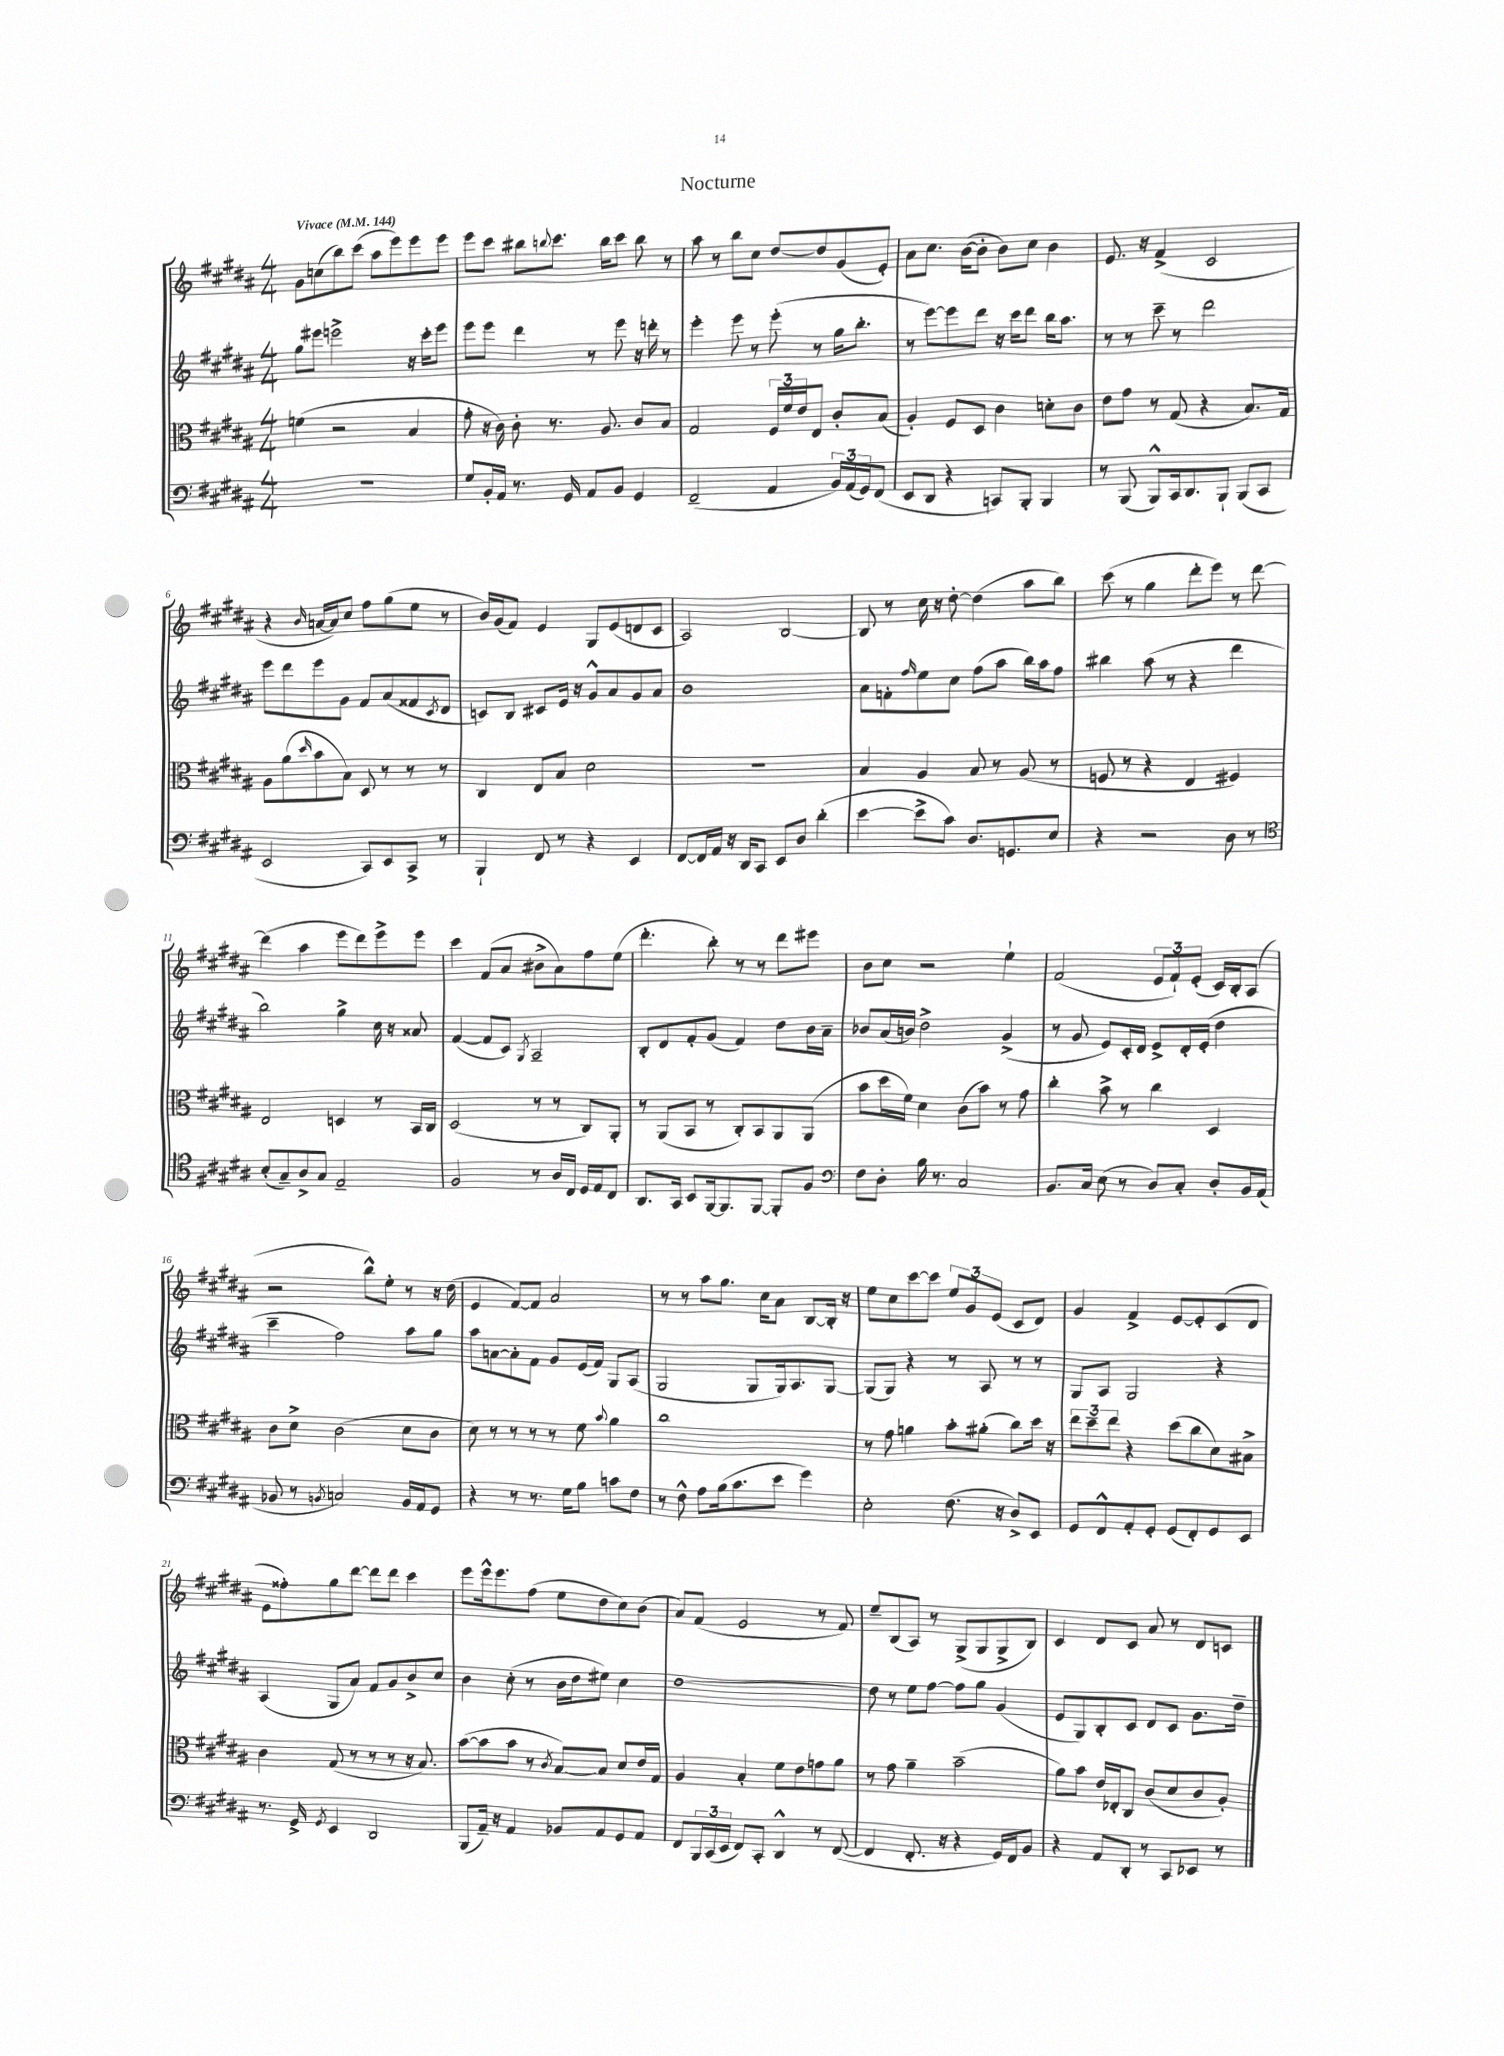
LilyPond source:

\header { title = "Nocturne" }
<<
\new StaffGroup <<
\new Staff = "s0" {
    \clef treble \key b \major \numericTimeSignature \time 4/4 \tempo "Vivace" 4 = 144
    gis'8 c''8( b''8) cis'''8( ais''8 e'''8) e'''8 e'''8 |
    e'''8 cis'''8 bis''8 \appoggiatura { b''8 } cis'''8. b''16 cis'''8 b''8 r8 |
    ais''8 r8 b''8 cis''8 dis''8~ dis''8 gis'8( e'8-.) |
    ais'8 cis''8. b'16~( b'8-. b'8) cis''8 b'4 |
    e'8. r16 fis'4->( cis'2 |
    r4 \grace { b'16 } a'16~ a'16) cis''8 fis''8 gis''8( e''8 r8 |
    b'16) gis'16( fis'8) e'4 gis8 e'8( d'8 cis'8 |
    ais2) b2~ |
    b8 r8 cis''16 r16 dis''8~-. dis''4( ais''8 b''8) |
    cis'''8( r8 gis''4 dis'''8-. e'''8) r8 dis'''8~ |
    dis'''4( ais''4 e'''8 dis'''8) e'''8-> e'''8 |
    cis'''4 fis'8( ais'8 bis'8-> ais'8) fis''8 e''8( |
    dis'''4.-. b''8-.) r8 r8 dis'''8 eis'''8 |
    b'8 cis''8 r2 e''4-! |
    fis'2( \tuplet 3/2 { e'8 fis'8-!) e'8-.( } cis'16) b16-. ais8( |
    r2 b''8-^) e''8-. r8 r16 dis''16( |
    e'4 fis'8~) fis'8 ais'2 |
    r8 r8 ais''8 gis''8. cis''16 ais'8 b8~ b16-. r16 |
    e''8 cis''8 cis'''8~ cis'''8 \tuplet 3/2 { e''8 gis'8 e'8( } cis'8 dis'8) |
    gis'4 fis'4-> e'8~ e'8-. cis'8( dis'8 |
    e'8 fisis''8-.) gis''8 dis'''8~ dis'''8 dis'''8 cis'''4 |
    e'''8 e'''16-^ e'''8. fis''8( e''8 dis''8 cis''8) b'8( |
    ais'8) fis'8( e'2 r8 fis'8) |
    e''8-- b8( ais8) r8 gis8->( gis8 gis8-> b8) |
    cis'4 dis'8 cis'8 ais'8 r8 dis'8 c'8 \bar "|." |
}
\new Staff = "s1" {
    \clef treble \key b \major \numericTimeSignature \time 4/4
    gis''8 eis'''8 e'''2-> r16 cis'''16-. e'''8 |
    e'''8 e'''8 dis'''4 r8 e'''8 r16 d'''16-. r8 |
    e'''4-. e'''8 r8 e'''8-.( r8 gis''16 b''8.-. |
    r8 e'''8~) e'''8 dis'''8 r16 cis'''16 dis'''8 b''16 ais''8. |
    r8 r8 cis'''8-- r8 dis'''2 |
    e'''8 dis'''8 e'''8 gis'8 fis'8 ais'8( fisis'8 \acciaccatura { cis'8 } dis'8 |
    c'8) b8 cis'8 e'16 r16 gis'8-^ ais'8 gis'8 ais'8 |
    b'1 |
    ais'8 f'8-. \grace { fis''16 } e''8 cis''8 fis''8( ais''8 b''16) ais''16 fis''8 |
    bis''4 ais''8( r8 r4 dis'''4 |
    b''2) gis''4-> cis''16 r16 aisis'8 |
    fis'4~( fis'8 cis'8) \acciaccatura { gis8 } ais2-- |
    b8-. dis'8 fis'8-. gis'8( fis'4) dis''8 b'16 ais'16-- |
    bes'8 ais'16( b'16) dis''2-> gis'4->( |
    r8 gis'8 e'8) cis'16-. dis'16 e'8-> dis'16-. e'16-.( dis''4 |
    cis'''4-- fis''2) ais''8 gis''8 |
    ais''8 a'8~ a'8-. fis'8 gis'8 e'16( fis'16) gis8 ais8( |
    gis2 gis8 gis16) ais8. gis8~ |
    gis8( gis8) r4 r8 ais8 r8 r8 |
    gis8 ais8 gis2 r4 |
    ais4( gis8 ais'8) fis'8 gis'8 b'8-> cis''8 |
    b'4 cis''8-.( r8 b'16 dis''16 eis''8) cis''4 |
    dis''1~ |
    dis''8 r8 e''8 fis''8~ fis''8 gis''8 gis'4( |
    e'8 gis8) b8-. cis'8 dis'8 cis'8 gis'8. dis''16-- \bar "|." |
}
\new Staff = "s2" {
    \clef alto \key b \major \numericTimeSignature \time 4/4
    f'4( r2 b4 |
    gis'8-. r16 cis'16) cis'8-. r8. ais8. cis'8 b8 |
    gis2 \tuplet 3/2 { fis16 fis'16 e'16 } e8 cis'8-. b8( |
    ais4-.) fis8 dis8 cis'4 d'8-. cis'8 |
    e'8 gis'8 r8 gis8( r4 b8.) gis16 |
    ais8 ais'8( \grace { dis''16 } b'8 b8) dis8 r8 r8 r8 |
    cis4 e8 b8 dis'2 |
    R1 |
    b4 ais4 b8 r8 ais8( r8 |
    f8 r8 r4 e4 fis4) |
    e2 d4 r8 b,16 cis16 |
    dis2( r8 r8 cis8) ais,8-. |
    r8 ais,8( b,8 r8 cis8-.) b,8 ais,8 ais,8( |
    b'8 dis''16 fis'16) dis'4 cis'8( b'8) r8 gis'8 |
    cis''4-. b'8-> r8 cis''4 dis4 |
    cis'8 dis'8-> cis'2( dis'8 cis'8 |
    dis'8) r8 r8 r8 r8 fis'8 \appoggiatura { b'8 } ais'4 |
    cis''1 |
    r8 gis'8 a'4 b'8-. ais'8-.( cis''8) dis''16 r16 |
    \tuplet 3/2 { e''8 dis''8-- e''8 } r4 dis''8( cis''8 dis'8) bis8-> |
    cis'4 gis8( r8 r8 r8 r16 b8.) |
    b'8~( b'8 b'8 r8 \acciaccatura { cis'8 } b8~) b8 dis'8 e'16 gis16 |
    ais4 b4-. fis'8 e'8 g'8 ais'8 |
    r8 gis'8 ais'4-- b'2--( |
    ais'8) b'8 e'16 ees16-. cis8 cis'8( dis'8 cis'8 ais8-.) \bar "|." |
}
\new Staff = "s3" {
    \clef bass \key b \major \numericTimeSignature \time 4/4
    R1 |
    gis8 b,16-. ais,16 r8. gis,16 ais,8 b,8 gis,4 |
    fis,2--( ais,4 \tuplet 3/2 { b,16) ais,16( gis,16) } fis,8( |
    e,8 dis,8 r4 c,8) b,,8-. b,,4 |
    r8 b,,8( b,,8-^) cis,16 dis,8. b,,8-! b,,8( cis,8 |
    e,2 cis,8) e,8 cis,8-> r8 |
    b,,4-! fis,8 r8 r4 e,4 |
    fis,8~ fis,16 ais,16 r16 dis,16 cis,8 e,8 dis8 dis'4-.( |
    e'4~ e'8-> cis'8) dis8. g,8. e8 |
    r4 r2 dis8 r8 |
    \clef tenor b8-.( gis8--) ais8-> gis8 e2-- |
    fis2 r8 ais16 cis16 dis16 e16 cis8 |
    ais,8. gis,16 b,8 fis,16~ fis,8. fis,8~ fis,8-. fis8 |
    \clef bass fis8 dis8-. b16 r8. cis2 |
    b,8. cis16 e8( r8 dis8) cis8-. dis8-. b,16 ais,16( |
    bes,8 r8 \acciaccatura { b,8 } c2) b,16 ais,16 gis,8 |
    r4 r8 r8. gis16 b8 c'8 fis8 |
    r8 fis8-^ ais8 b16( cis'8. e'8 gis'4) |
    e2-. fis8.( r16 dis8->) e,8 |
    gis,8 fis,8-^ ais,8-. gis,8-. gis,8( fis,8-.) gis,8 e,8 |
    r8. gis,16-> \acciaccatura { gis,8 } e,4 dis,2 |
    b,,8( ais,16--) r16 ais,4 bes,8 ais,8 gis,8 ais,8 |
    fis,8 \tuplet 3/2 { b,,16 cis,16( e,16 } fis,8) cis,8-. dis,4-^ r8 fis,8~( |
    fis,4 fis,8.-. r16 r4 gis,16) fis,16 b,8 |
    r4 ais,8 dis,8-. r8 cis,8 ees,8 r8 \bar "|." |
}
>>
>>
